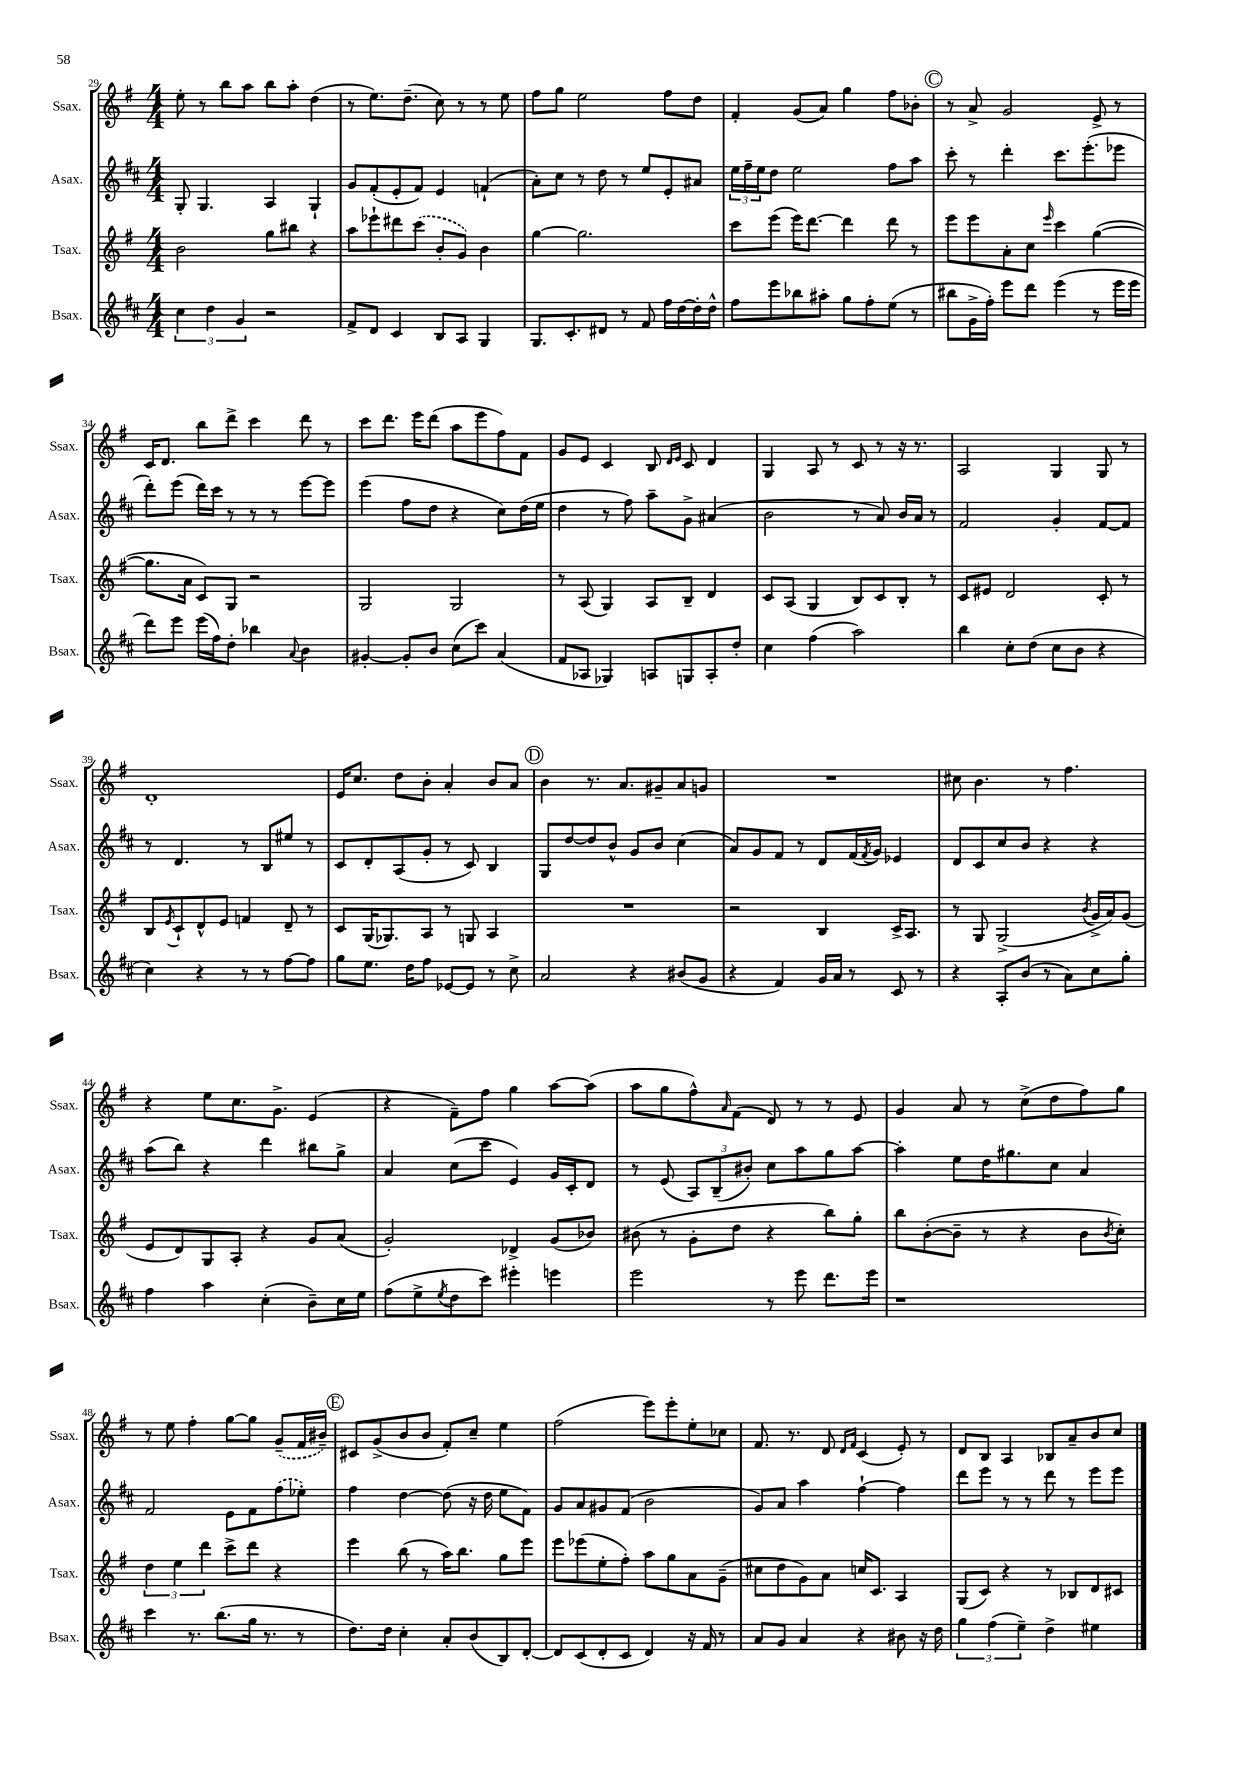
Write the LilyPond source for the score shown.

<<
\new StaffGroup <<
\new Staff = "s0" \with { instrumentName = "Ssax." shortInstrumentName = "Ssax." } {
    \clef treble \key g \major \numericTimeSignature \time 4/4
    e''8-. r8 b''8 a''8 b''8 a''8-. d''4( |
    r8 e''8.) d''8.--( c''8) r8 r8 e''8 |
    fis''8 g''8 e''2 fis''8 d''8 |
    fis'4-. g'8( a'8) g''4 fis''8 bes'8-. |
    \mark \markup { \circle "C" } r8 a'8-> g'2 e'8-> r8 |
    c'16 d'8. b''8 d'''8-> c'''4 d'''8 r8 |
    c'''8 d'''8. e'''16 d'''8( a''8 e'''8 fis''8) fis'8 |
    g'8 e'8 c'4 b8 \grace { d'16 e'16 } c'8 d'4 |
    g4 a8 r8 c'8 r8 r16 r8. |
    a2 g4 g8 r8 |
    d'1-. |
    e'16 c''8. d''8 b'8-. a'4-. b'8 a'8 |
    \mark \markup { \circle "D" } b'4 r8. a'8. gis'8-- a'8 g'8 |
    R1 |
    cis''8 b'4. r8 fis''4. |
    r4 e''8 c''8. g'8.-> e'4( |
    r4 fis'8--) fis''8 g''4 a''8~ a''8( |
    a''8 g''8 fis''8-^) \grace { a'16 } fis'8( d'8) r8 r8 e'8 |
    g'4 a'8 r8 c''8->( d''8 fis''8) g''8 |
    r8 e''8 fis''4-. g''8~ g''8 \once \slurDashed g'8--( fis'16 bis'16--) |
    \mark \markup { \circle "E" } cis'8 g'8->( b'8 b'8 fis'8-.) c''8-- e''4 |
    fis''2( e'''8) e'''8-. e''8-. ces''8 |
    fis'8. r8. d'8 \grace { d'16 fis'16 } c'4( e'8-.) r8 |
    d'8 b8 a4 bes8 a'8-- b'8 c''8 \bar "|." |
}
\new Staff = "s1" \with { instrumentName = "Asax." shortInstrumentName = "Asax." } {
    \clef treble \key d \major \numericTimeSignature \time 4/4
    g8-. g4. a4 g4-! |
    g'8 fis'8-.( e'8-. fis'8) e'4 f'4-!( |
    a'8-.) cis''8 r8 d''8 r8 e''8 e'8-. ais'8 |
    \tuplet 3/2 { e''16 fis''16-- e''16 } d''8 e''2 fis''8 a''8 |
    \mark \markup { \circle "C" } cis'''8-. r8 d'''4-. cis'''8. e'''8.-.( ees'''8 |
    d'''8-.) e'''8( d'''16) cis'''16 r8 r8 r8 e'''8~ e'''8 |
    e'''4( fis''8 d''8 r4 cis''8) d''16( e''16 |
    d''4 r8 fis''8) a''8-- g'8-> ais'4( |
    b'2 r8 a'8) b'16 a'16 r8 |
    fis'2 g'4-. fis'8~ fis'8 |
    r8 d'4. r8 b8 eis''8 r8 |
    cis'8 d'8-. a8( g'8-. r8 cis'8) b4 |
    \mark \markup { \circle "D" } g8 d''8~ d''8 b'8-^ g'8 b'8 cis''4( |
    a'8) g'8 fis'8 r8 d'8 fis'16( \acciaccatura { fis'8 } g'16) ees'4 |
    d'8 cis'8 cis''8 b'8 r4 r4 |
    a''8( b''8) r4 d'''4 bis''8 g''8-> |
    a'4 cis''8( cis'''8 e'4) g'16 cis'16-. d'8 |
    r8 e'8( \tuplet 3/2 { a8) b8--( bis'8-.) } cis''8 a''8 g''8 a''8~ |
    a''4-. e''8 d''16 gis''8. cis''8 a'4 |
    fis'2 e'8 fis'8 \once \slurDashed fis''8( ees''8-.) |
    \mark \markup { \circle "E" } fis''4 d''4~ d''8( r16 d''16 e''8 fis'8) |
    g'8 a'8 gis'8 fis'8( b'2 |
    g'8) a'8 a''4 fis''4~-! fis''4 |
    d'''8 e'''8 r8 r8 d'''8 r8 e'''8 e'''8 \bar "|." |
}
\new Staff = "s2" \with { instrumentName = "Tsax." shortInstrumentName = "Tsax." } {
    \clef treble \key g \major \numericTimeSignature \time 4/4
    b'2 g''8 bis''8 r4 |
    a''8 ees'''8-! dis'''8 \once \slurDashed c'''8( b'8-. g'8) b'4 |
    g''4~ g''2. |
    c'''8 e'''8( e'''16) d'''8.~ d'''4 d'''8 r8 |
    \mark \markup { \circle "C" } e'''8 e'''8 a'8-. c''8 \grace { e'''16 } c'''4 g''4~( |
    g''8. a'16 c'8) g8 r2 |
    g2 g2 |
    r8 a8( g4) a8 b8-- d'4 |
    c'8 a8( g4 b8) c'8 b8-. r8 |
    c'8 eis'8 d'2 c'8-. r8 |
    b8 \acciaccatura { e'8 } c'8-! d'8-^ e'8 f'4 d'8-- r8 |
    c'8 g16( ges8.) a8 r8 g8 a4 |
    \mark \markup { \circle "D" } R1 |
    r2 b4 c'16-> a8. |
    r8 g8 g2->( \acciaccatura { b'8 } g'16-> a'16) g'8( |
    e'8 d'8) g8 a8-. r4 g'8 a'8( |
    g'2-.) des'4-> g'8( bes'8) |
    bis'8( r8 g'8-. d''8 r4 b''8) g''8-. |
    b''8 b'8~-.( b'8-- r8 r4 b'8 \acciaccatura { b'8 } c''8-.) |
    \tuplet 3/2 { d''4 e''4 d'''4 } c'''8-> d'''8 r4 |
    \mark \markup { \circle "E" } e'''4 b''8( r8 a''16) b''8. g''8 e'''8 |
    e'''8 ees'''8( e''8-. fis''8-.) a''8 g''8 a'8 g'8--( |
    cis''8 d''8 g'8) a'8 c''16 c'8. a4 |
    g8( c'8) r4 r8 bes8 d'8 cis'8 \bar "|." |
}
\new Staff = "s3" \with { instrumentName = "Bsax." shortInstrumentName = "Bsax." } {
    \clef treble \key d \major \numericTimeSignature \time 4/4
    \tuplet 3/2 { cis''4 d''4 g'4 } r2 |
    fis'8-> d'8 cis'4 b8 a8 g4 |
    g8. cis'8.-. dis'8 r8 fis'8 fis''16 d''16~ d''16-. d''16-^ |
    fis''8 e'''8 bes''8 ais''8-. g''8 fis''8-. e''8( r8 |
    \mark \markup { \circle "C" } bis''8 g'16-> fis''16-.) e'''8 d'''8 e'''4( r8 e'''16 e'''16 |
    d'''8) e'''8 e'''16( fis''16) d''8-. bes''4 \appoggiatura { a'8 } b'4 |
    gis'4~-. gis'8-. b'8 cis''8( cis'''8) a'4( |
    fis'8 aes8 ges4) a8 g8 a8-. d''8-. |
    cis''4 fis''4( a''2) |
    b''4 cis''8-. d''8( cis''8 b'8 r4 |
    cis''4) r4 r8 r8 fis''8~ fis''8 |
    g''8 e''8. d''16 fis''8 ees'8~ ees'8 r8 cis''8-> |
    \mark \markup { \circle "D" } a'2 r4 bis'8( g'8 |
    r4 fis'4) g'16 a'16 r8 cis'8 r8 |
    r4 a8-. b'8( r8 a'8) cis''8 g''8-. |
    fis''4 a''4 cis''4-.( b'8--) cis''16 e''16 |
    fis''8( e''8-> \acciaccatura { e''8 } d''8 cis'''8) eis'''4-. e'''4 |
    e'''2 r8 e'''8 d'''8. e'''16 |
    r1 |
    cis'''4 r8. b''8.( g''16 r8. r8 |
    \mark \markup { \circle "E" } d''8.) d''16 cis''4-. a'8-. b'8( b8) d'8~-. |
    d'8 cis'8( d'8-. cis'8 d'4) r16 fis'16 r8 |
    a'8 g'8 a'4 r4 bis'8 r16 d''16 |
    \tuplet 3/2 { g''4 fis''4( e''4--) } d''4-> eis''4 \bar "|." |
}
>>
>>
\layout { \context { \Score currentBarNumber = #29 } }
